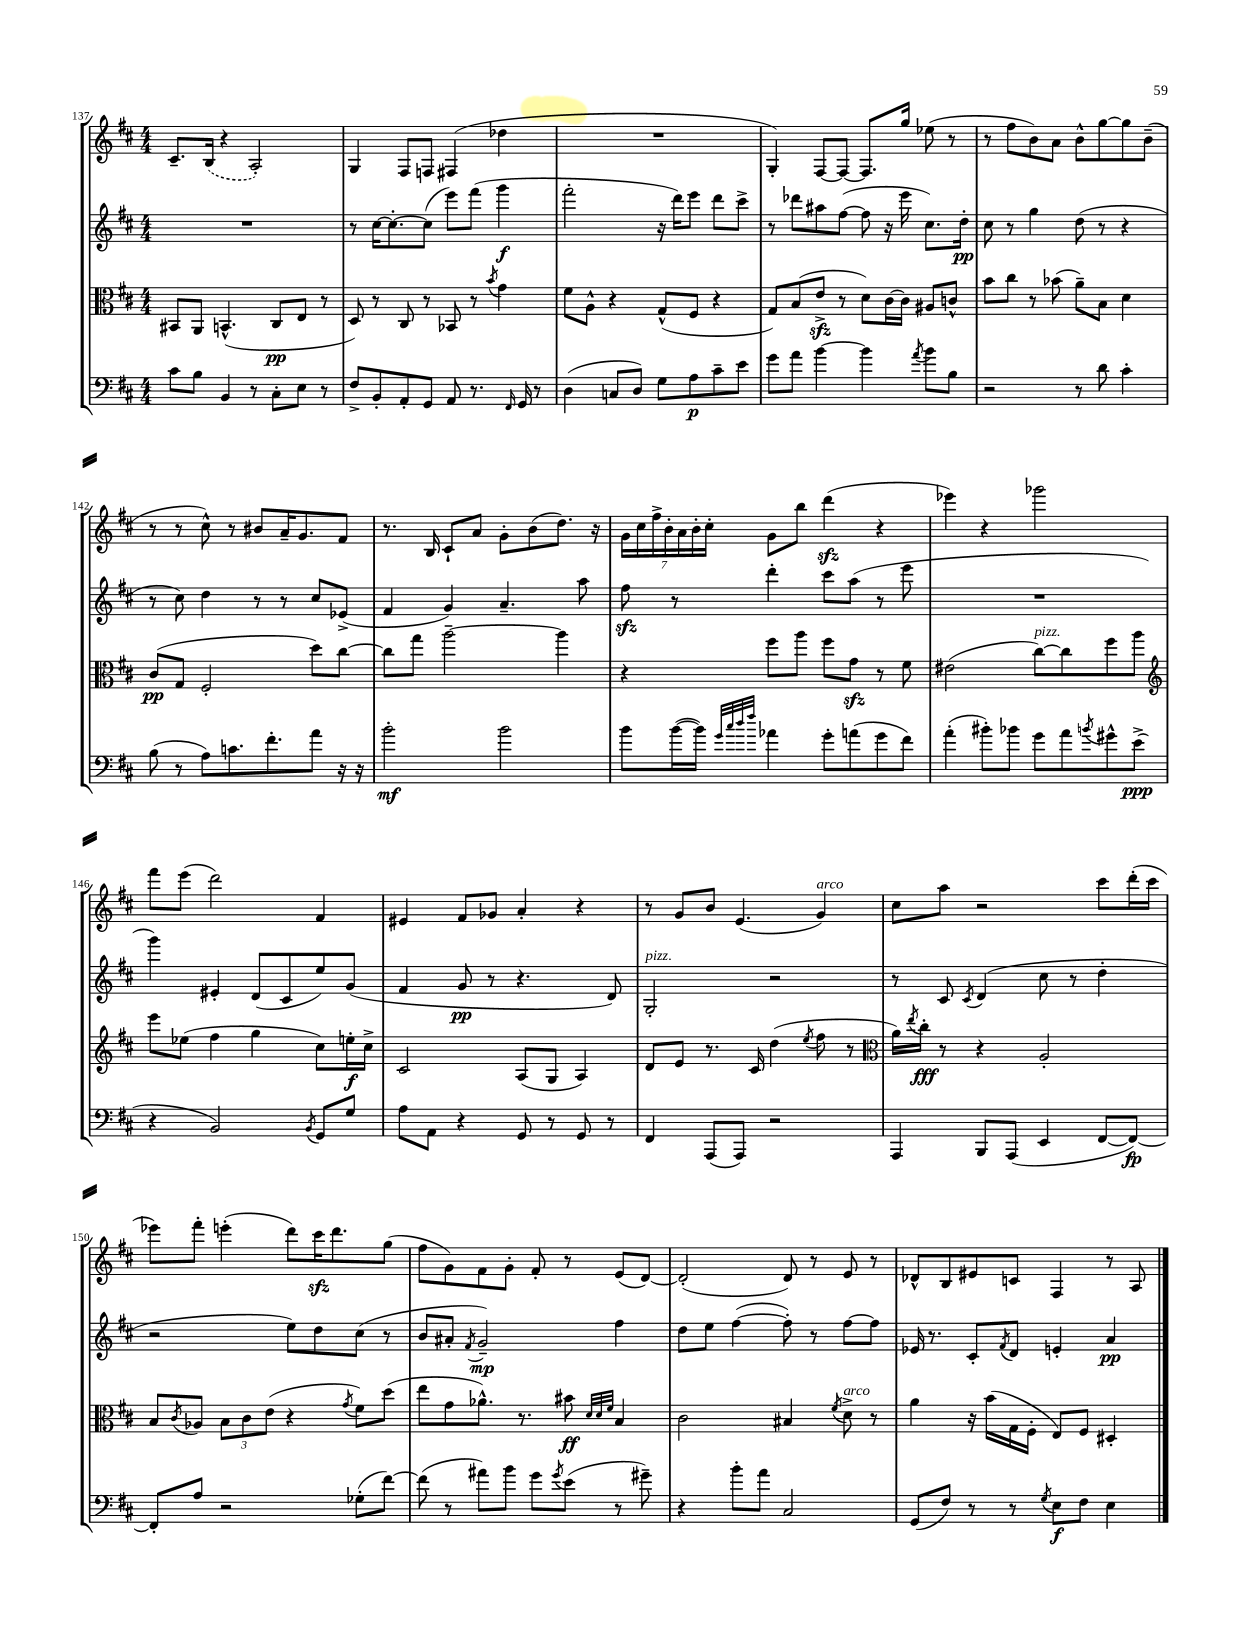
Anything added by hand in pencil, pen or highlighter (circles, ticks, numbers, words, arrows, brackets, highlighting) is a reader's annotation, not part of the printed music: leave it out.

**kern	**kern	**kern	**kern
*staff4	*staff3	*staff2	*staff1
*clefF4	*clefC3	*clefG2	*clefG2
*k[f#c#]	*k[f#c#]	*k[f#c#]	*k[f#c#]
*M4/4	*M4/4	*M4/4	*M4/4
8c#	8BB#	1r	8.c#~
8B	8AA	.	.
.	.	.	(16B
4BB	(4.BB^^	.	4r
8r	.	.	2A')
8C#'	8C#	.	.
8E	8E	.	.
8r	8r	.	.
=	=	=	=
8F#^	8D)	8r	4G
8BB'	8r	[16cc#	.
.	.	8.cc#'_	.
8AA'	8C#	.	8F#
8GG	8r	(8cc#]	8F
8AA	8BB-	8eee)	(4F#
8.r	8r	(8fff#	.
.	8qb	.	.
.	4g	4ggg	4dd-
16qqFF#	.	.	.
16GG	.	.	.
8r	.	.	.
=	=	=	=
(4D	8f#	2fff#'	1r
.	8A^^	.	.
8C	4r	.	.
8D)	.	.	.
8G	(8G^^	16r	.
.	.	16ddd)	.
8A	8F#	8eee	.
8c#~	4r	8ddd	.
8e	.	8ccc#^	.
=	=	=	=
8g	8G)	8r	4G')
8a	(8B	8ddd-	.
[4b	8e^	8aa#	[8F#
.	8r	([8ff#	8F#_
4b]	8d)	8ff#]	8.F#]
.	[16c#	16r	.
.	16c#]	16eee	16gg
8qa	.	.	.
8b	8A#	8.cc#)	(8ee-
8B	8c^^	.	8r
.	.	16dd'	.
=	=	=	=
2r	8b	8cc#	8r
.	8cc#	8r	8ff#
.	8r	4gg	8b)
.	(8b-	.	8a
8r	8a~)	(8dd	8b^^
8d	8B	8r	[8gg
4c#'	4d	4r	8gg]
.	.	.	(8b~
=	=	=	=
(8B	(8c#	8r	8r
8r	8G	8cc#)	8r
8A)	2F#'	4dd	8cc#^^)
8.c	.	.	8r
.	.	8r	8b#
8.f#'	.	.	.
.	.	8r	16a~
.	.	.	8.g
8a	8dd)	8cc#	.
16r	[8cc#	(8e-^	8f#
16r	.	.	.
=	=	=	=
2b'	8cc#]	4f#	8.r
.	8gg	.	.
.	.	.	16B
.	[2aa~	4g)	8c#`
.	.	.	8a
2b	.	4.a~	8g'
.	.	.	(8b
.	4aa]	.	8.dd)
.	.	8aa	.
.	.	.	16r
=	=	=	=
8b	4r	8ff#	28g
.	.	.	28cc#
.	.	.	28ff#^
.	.	.	28b'
([16b	.	8r	.
.	.	.	28a
.	.	.	28b'
16b])	.	.	.
.	.	.	28cc#'
32qqg	.	.	.
32qqcc#	.	.	.
32qqdd	.	.	.
32qqff#	.	.	.
4a-	8ff#	4ddd'	8g
.	8aa	.	8bb
8g'	8ff#	8ccc#	(4ddd
(8a	8g	(8aa	.
8g	8r	8r	4r
8f#)	8f#	8eee	.
=	=	=	=
(4a'	(2e#	1r	4eee-)
8b#')	.	.	4r
8b-	.	.	.
8g	[8cc#)	.	2ggg-
8a	8cc#]	.	.
8qb	.	.	.
8g#^^	8ff#	.	.
(8e^	8aa	.	.
=	=	=	=
*	*clefG2	*	*
4r	8eee	4ggg)	8fff#
.	(8ee-	.	(8eee
2BB)	4ff#	4e#'	2ddd)
.	4gg	(8d	.
.	.	8c#	.
8qBB	.	.	.
8GG	8cc#)	8ee)	4f#
8G	16ee'	(8g	.
.	16cc#^	.	.
=	=	=	=
8A	2c#	4f#	4e#
8AA	.	.	.
4r	.	8g	8f#
.	.	8r	8g-
8GG	(8A	4.r	4a'
8r	8G	.	.
8GG	4A)	.	4r
8r	.	8d)	.
=	=	=	=
4FF#	8d	2G'	8r
.	8e	.	8g
(8AAA	8.r	.	8b
8AAA)	.	.	(4.e
.	16c#	.	.
2r	(4dd	2r	.
.	8qee	.	.
.	8ff#	.	4g)
.	8r	.	.
=	=	=	=
*	*clefC3	*	*
4AAA	16a)	8r	8cc#
.	8qee	.	.
.	16cc#'	.	.
.	8r	8c#	8aa
.	.	8qc#	.
8BBB	4r	(4d	2r
(8AAA	.	.	.
4EE	2A'	8cc#	.
.	.	8r	.
[8FF#	.	4dd'	8ccc#
8FF#_)	.	.	(16ddd'
.	.	.	16ccc#
=	=	=	=
8FF#']	8B	2r	8eee-)
.	8qc#	.	.
8A	8A-	.	8fff#'
2r	12B	.	(4eee'
.	12c#	.	.
.	(12e	.	.
.	4r	8ee)	8ddd)
.	.	8dd	16ccc#
.	.	.	8.ddd
.	8qg	.	.
(8G-'	8f#)	(8cc#	.
[8f#)	(8dd	8r	(8gg
=	=	=	=
(8f#]	8ee	8b	8ff#
8r	8g	8a#'	8g)
.	.	8qf#	.
8a#)	8.a-^^)	2g~)	8f#
8b	.	.	8g'
.	8.r	.	.
8g	.	.	8f#'
8qg	.	.	.
(8e	8b#	.	8r
.	32qqd	.	.
.	32qqd	.	.
.	32qqf#	.	.
8r	4B	4ff#	(8e
8g#~)	.	.	[8d)
=	=	=	=
4r	2c#	8dd	(2d']
.	.	8ee	.
8b'	.	([4ff#	.
8a	.	.	.
2C#	4B#	8ff#'])	8d)
.	.	8r	8r
.	8qf#	.	.
.	8d^	[8ff#	8e
.	8r	8ff#]	8r
=	=	=	=
(8GG	4a	16e-	8d-^^
.	.	8.r	.
8F#)	.	.	8B
8r	16r	8c#'	8e#
.	(16b	.	.
.	.	8qf#	.
8r	16G	8d	8c
.	16F#'	.	.
8qG	.	.	.
8E	8E)	4e'	4F#
8F#	8F#	.	.
4E	4D#'	4a	8r
.	.	.	8A
==	==	==	==
*-	*-	*-	*-
